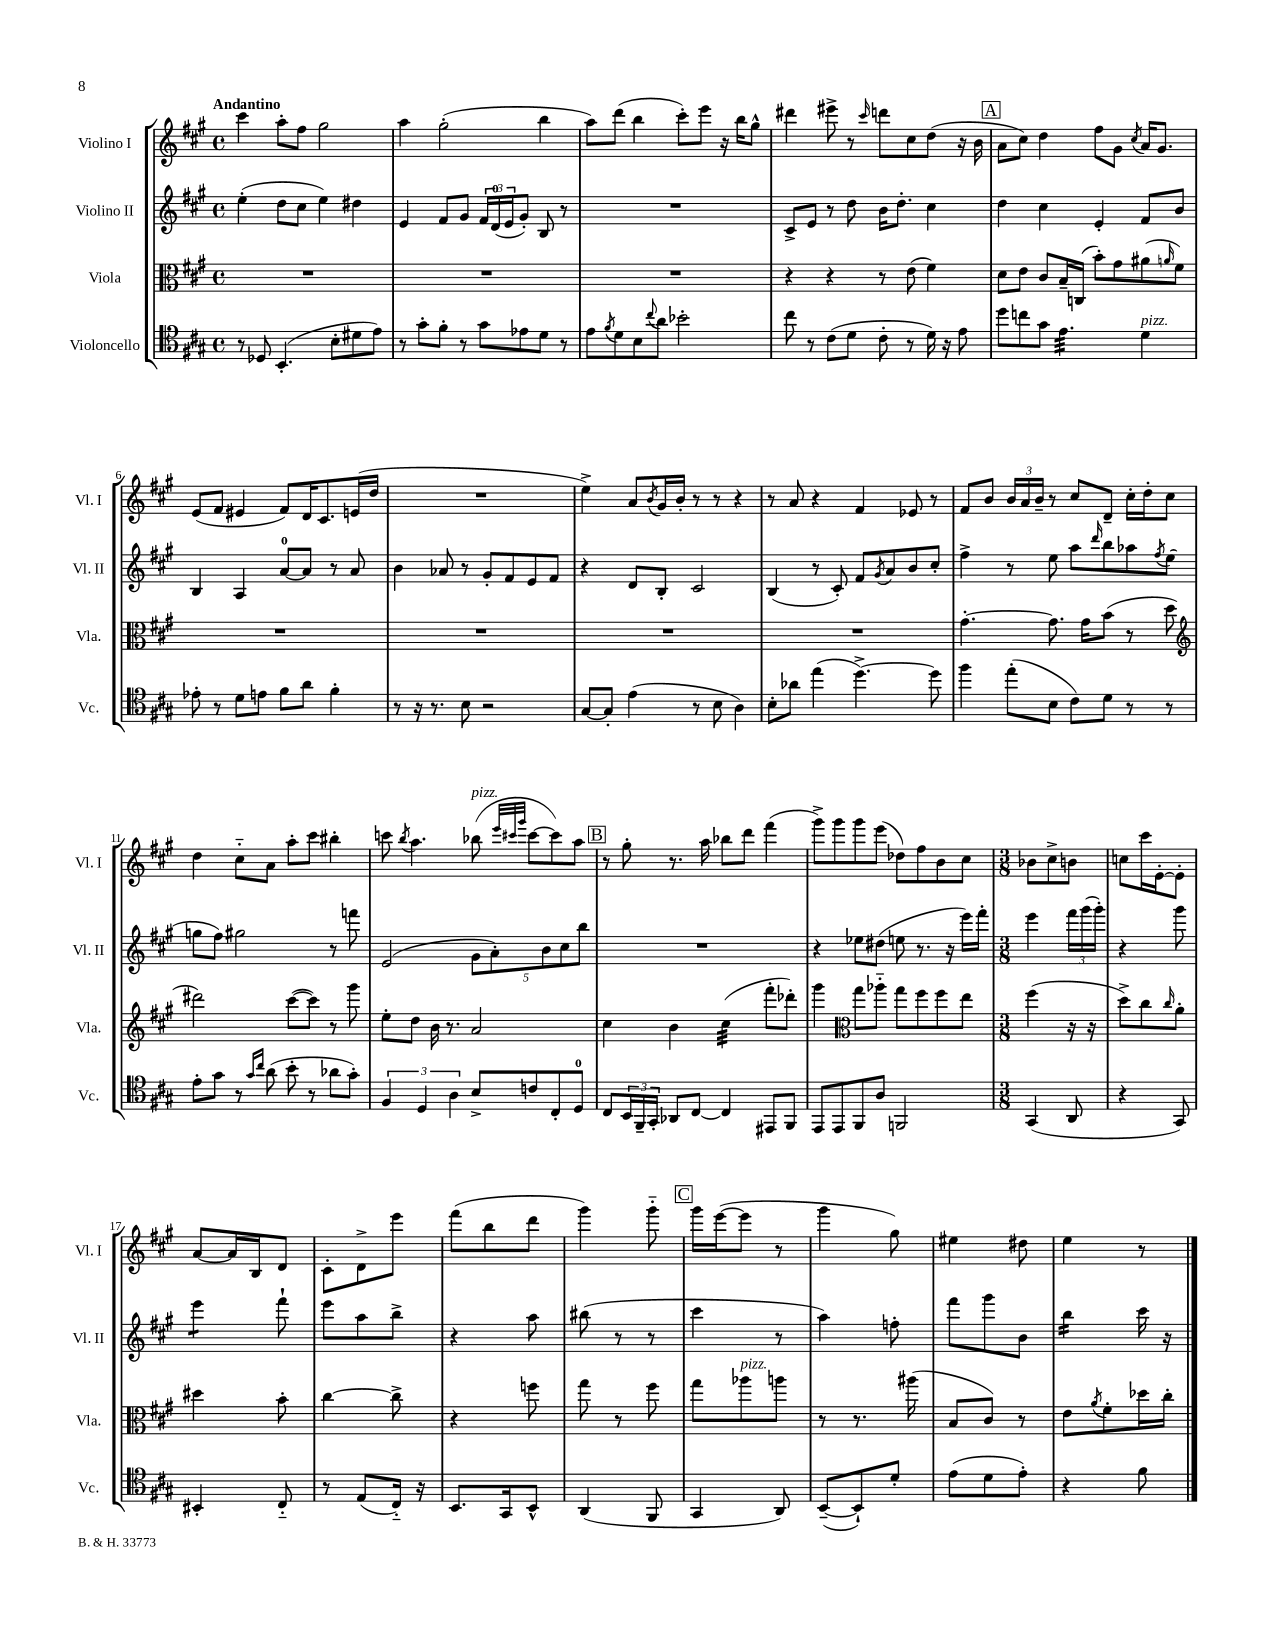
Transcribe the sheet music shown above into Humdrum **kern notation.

**kern	**kern	**kern	**kern
*staff4	*staff3	*staff2	*staff1
*clefC4	*clefC3	*clefG2	*clefG2
*k[f#c#g#]	*k[f#c#g#]	*k[f#c#g#]	*k[f#c#g#]
*M4/4	*M4/4	*M4/4	*M4/4
*met(c)	*met(c)	*met(c)	*met(c)
8r	1r	(4ee'\	4ccc#\
8D-/	.	.	.
(4.BB'/	.	8dd\L	8aa'\L
.	.	8cc#\J	8ff#\J
.	.	4ee\)	2gg#\
8B'\L	.	.	.
8d#\	.	4dd#\	.
8e\J)	.	.	.
=	=	=	=
8r	1r	4e/	4aa\
8g#'\L	.	.	.
8f#'\J	.	8f#/L	(2gg#'\
8r	.	8g#/J	.
8g#\L	.	24f#/LL	.
.	.	(24d/	.
.	.	24e/J	.
8e-\	.	8g#'/J)	.
8d\J	.	8B/	4bb\
8r	.	8r	.
=	=	=	=
8e\L	1r	1r	8aa\L)
8qf#/	.	.	.
8d\	.	.	(8ddd\J
8B\	.	.	4bb\
8qqcc#/	.	.	.
8a\J	.	.	.
2b-'\	.	.	8ccc#'\L)
.	.	.	8eee\J
.	.	.	16r
.	.	.	16bb\LK
.	.	.	8gg#^^\J
=	=	=	=
8cc#\	4r	8c#^/L	4ddd#\
8r	.	8e/J	.
(8c#\L	4r	8r	8eee#^\
8d\J	.	8dd\	8r
.	.	.	16qqccc#/
8c#'\	8r	16b\LK	8ddd\L
.	.	8.dd'\J	.
8r	(8e\	.	8cc#\
16d\)	4f#\)	4cc#\	(8dd\J
16r	.	.	.
8e\	.	.	16r
.	.	.	16b\
=	=	=	=
8dd\L	8d\L	4dd\	8a\L
8cc\	8e\J	.	8cc#\J)
8g#\J	8c#/L	4cc#\	4dd\
4.e\	16B~/L	.	.
.	(16C/JJ	.	.
.	8b'\L)	4e'/	8ff#\L
.	8g#\	.	8g#\J
.	.	.	8qcc#/
4d\	(8a#\	8f#/L	16a/LK
.	.	.	8.g#/J
.	16qqa/	.	.
.	8f#\J)	8b/J	.
=	=	=	=
8e-'\	1r	4B/	(8e/L
8r	.	.	8f#/J
8d\L	.	4A/	4e#/
8e\J	.	.	.
8f#\L	.	[8a/L	8f#/L)
8a\J	.	8a/]J	16d/K
.	.	.	8.c#/
4f#'\	.	8r	.
.	.	8a/	(16e/L
.	.	.	16dd/JJ
=	=	=	=
8r	1r	4b\	1r
16r	.	.	.
8.r	.	.	.
.	.	8a-/	.
8B\	.	8r	.
2r	.	8g#'/L	.
.	.	8f#/	.
.	.	8e/	.
.	.	8f#/J	.
=	=	=	=
[8G#/L	1r	4r	4ee^\)
8G#'/]J	.	.	.
(4e\	.	8d/L	8a/L
.	.	.	8qb/
.	.	8B'/J	16g#/L
.	.	.	16b'/JJ
8r	.	2c#/	8r
8B\	.	.	8r
4A\)	.	.	4r
=	=	=	=
8B'\L	1r	(4B/	8r
8a-\J	.	.	8a/
(4ee\	.	8r	4r
.	.	8c#'/)	.
[4.dd^\)	.	8f#/L	4f#/
.	.	8qg#/	.
.	.	8a/	.
.	.	8b/	8e-/
8dd\]	.	8cc#'/J	8r
=	=	=	=
4ff#\	[4.g#'\	4ff#^\	8f#/L
.	.	.	8b/J
(8ee'\L	.	8r	24b/LL
.	.	.	24a/
.	.	.	24b~/JJ
8B\J	8.g#\]	8ee\	8r
8c#\L)	.	8aa\L	8cc#/L
.	16g#\LK	.	.
.	.	16qqddd/	.
8d\J	(8b\J	8bb\	8d~/J
8r	8r	8aa-\	16cc#'\LL
.	.	.	16dd'\J
.	.	8qff#/	.
8r	8dd\	(8ee\J	8cc#\J
=	=	=	=
*	*clefG2	*	*
8e'\L	2ddd#\)	8gg\L	4dd\
8g#\J	.	8ff#\J)	.
8r	.	2gg#\	8cc#'~\L
16qqg#/LL	.	.	.
16qqcc#/JJ	.	.	.
(8a\	.	.	8a\J
8b'\	([8ccc#\L	.	8aa'\L
8r	8ccc#\]J)	.	8ccc#\J
8a-\L	8r	8r	4bb#'\
8g#'\J)	8ggg#\	8fff\	.
=	=	=	=
6F#/	8ee'\L	(2e/	8ccc\
.	.	.	8qbb/
.	8dd\J	.	4.aa\
6D/	.	.	.
.	16b\	.	.
.	8.r	.	.
6A\	.	.	.
8B^/L	2a/	10g#\L	(8bb-\
.	.	10a'\)	.
.	.	.	32qqeee/LLL
.	.	.	32qqccc#/
.	.	.	32qqggg#/JJJ
8c/	.	.	[8ccc#\L
.	.	10b\	.
8C#'/	.	.	8ccc#\])
.	.	10cc#\	.
8D/J	.	.	8aa\J
.	.	10bb\J	.
=	=	=	=
8C#/L	4cc#\	1r	8r
24BB/L	.	.	8gg#'\
24FF#~/	.	.	.
24GG#'/JJ	.	.	.
8AA-/L	4b\	.	8.r
[8C#/J	.	.	.
.	.	.	16aa\
4C#/]	(4cc#\	.	8bb-\L
.	.	.	8ddd\J
8EE#/L	8fff#'\L	.	(4fff#\
8FF#/J	8ddd-'\J)	.	.
=	=	=	=
8EE/L	4ggg#\	4r	8ggg#^\L)
8EE/	.	.	8ggg#\
*	*clefC3	*	*
8FF#/	8gg#\L	8ee-\L	8ggg#\
8A/J	8aa-'~\J	(8dd#\J	(8eee\J
2FF/	8gg#\L	8ee\	8dd-\L)
.	8ff#\	8.r	8ff#\
.	8ff#\	.	8b\
.	.	16r	.
.	8ee\J	16eee\LL)	8cc#\J
.	.	16fff#'\JJ	.
=	=	=	=
*M3/8	*M3/8	*M3/8	*M3/8
(4GG#/	(4ff#\	4eee\	8b-\L
.	.	.	8cc#^\
8AA/	16r	24fff#\LL	8b\J
.	.	(24ggg#\	.
.	16r	.	.
.	.	24ggg#'\JJ)	.
=	=	=	=
4r	8dd^\L)	4r	8cc\L
.	8cc#\	.	16ccc#\L
.	.	.	[16e'\J
.	16qqcc#/	.	.
8GG#/)	8a'\J	8ggg#\	8e'\]J
=	=	=	=
4BB#'/	4dd#\	4eee\	[8a/L
.	.	.	16a/]L
.	.	.	16B/J
8C#'~/	8b'\	8fff#`\	8d/J
=	=	=	=
8r	[4cc#\	8eee\L	8c#'\L
(8E/L	.	8aa\	8d^\
16C#'~/Jk)	8cc#^\]	8bb^\J	8eee\J
16r	.	.	.
=	=	=	=
8.BB/L	4r	4r	(8fff#\L
.	.	.	8bb\
16GG#/k	.	.	.
8BB^^/J	8ff\	8aa\	8ddd\J
=	=	=	=
(4AA/	8gg#\	(8bb#\	4ggg#\)
.	8r	8r	.
8FF#/	8ff#\	8r	8ggg#'~\
=	=	=	=
4GG#/	8gg#\L	4ccc#\	16ggg#\LL
.	.	.	([16eee\J
.	8aa-\	.	8eee\]J
8AA/)	8aa\J	8r	8r
=	=	=	=
([8BB~/L	8r	4aa\)	4ggg#\
8BB`/])	8.r	.	.
8d'/J	.	8ff'\	8gg#\)
.	(16aa#\	.	.
=	=	=	=
(8e\L	8B/L	8fff#\L	4ee#\
8d\	8c#/J)	8ggg#\	.
8e'\J)	8r	8b\J	8dd#\
=	=	=	=
4r	8e\L	4bb\	4ee\
.	8qa/	.	.
.	8f#'\	.	.
8f#\	16dd-\L	16ccc#\	8r
.	16cc#'\JJ	16r	.
==	==	==	==
*-	*-	*-	*-
